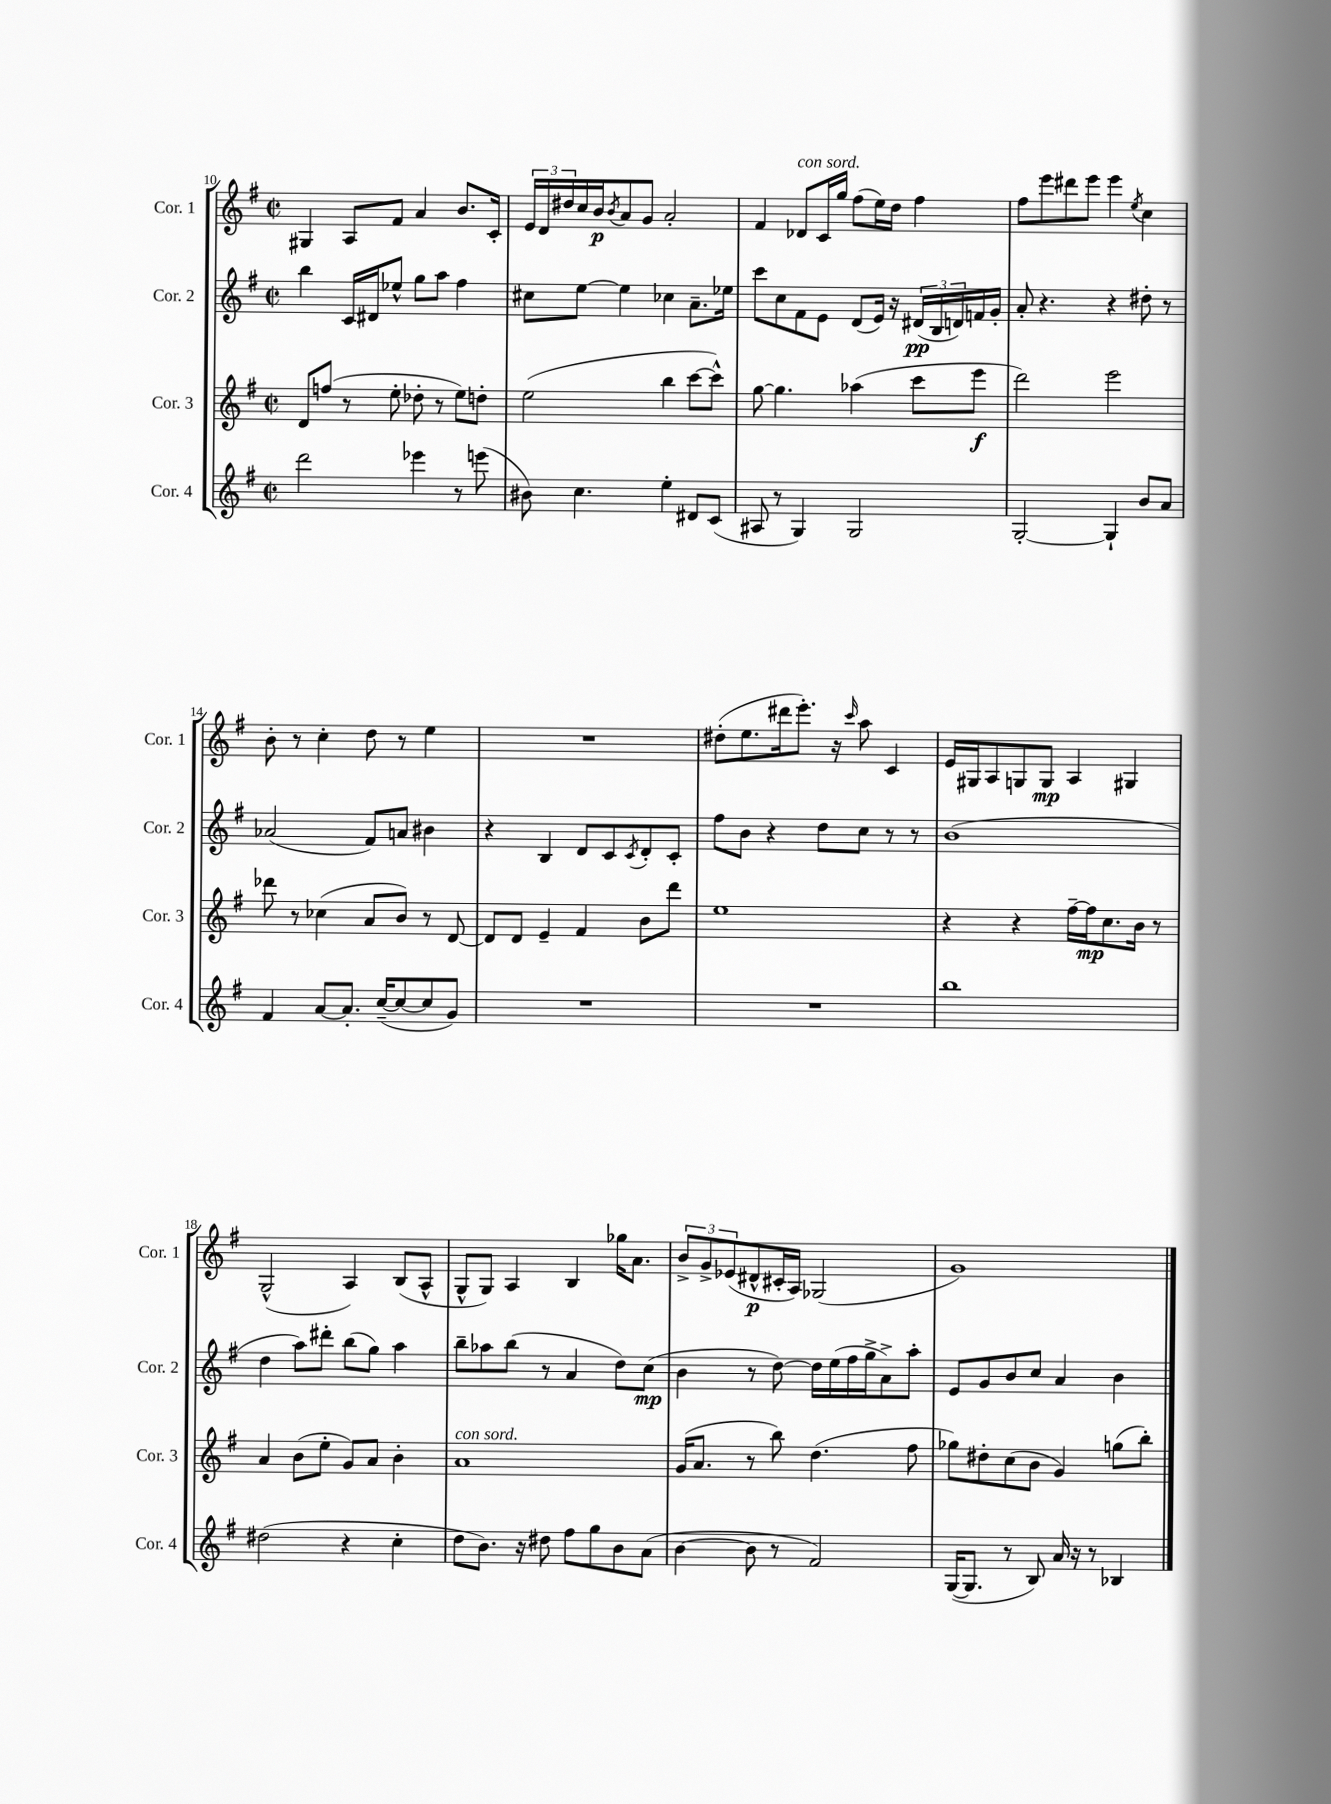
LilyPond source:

<<
\new StaffGroup <<
\new Staff = "s0" \with { instrumentName = "Cor. 1" shortInstrumentName = "Cor. 1" } {
    \clef treble \key g \major \defaultTimeSignature \time 2/2
    gis4 a8 fis'8 a'4 b'8. c'16-. |
    \tuplet 3/2 { e'16 d'16 dis''16 } c''16 b'16\p \acciaccatura { b'8 } a'8 g'8 a'2-. |
    fis'4 des'8^\markup { \italic "con sord." } c'16 g''16 fis''8( e''16) d''16 fis''4 |
    fis''8 e'''8 dis'''8 e'''8 e'''4 \acciaccatura { e''8 } c''4 |
    b'8-. r8 c''4-. d''8 r8 e''4 |
    R1 |
    dis''8-.( e''8. dis'''16 e'''8.-.) r16 \grace { c'''16 } a''8 c'4 |
    e'16 gis16 a8 g8 g8\mp a4 gis4 |
    g2-^( a4) b8( a8-^ |
    g8-^ g8) a4 b4 ges''16 a'8. |
    \tuplet 3/2 { b'8-> g'8-> ees'8( } dis'8-^\p cis'16-. a16) ges2( |
    g'1) \bar "|." |
}
\new Staff = "s1" \with { instrumentName = "Cor. 2" shortInstrumentName = "Cor. 2" } {
    \clef treble \key g \major \defaultTimeSignature \time 2/2
    b''4 c'16 dis'16 ees''8-^ g''8 a''8 fis''4 |
    cis''8 e''8~ e''4 ces''4 a'8.-- ees''16 |
    c'''8 c''8 fis'8 e'8 d'8( e'16) r16 \tuplet 3/2 { dis'16\pp( b16 d'16) } f'16 g'16-. |
    a'8-. r4. r4 dis''8-. r8 |
    aes'2( fis'8) a'8 bis'4 |
    r4 b4 d'8 c'8 \acciaccatura { c'8 } d'8-. c'8-. |
    fis''8 b'8 r4 d''8 c''8 r8 r8 |
    b'1( |
    d''4 a''8) dis'''8-. b''8( g''8) a''4 |
    b''8-- aes''8 b''8( r8 a'4 d''8) c''8\mp( |
    b'4 r8 d''8~) d''16 e''16( fis''16 g''16-> a'8->) a''8-. |
    e'8 g'8 b'8 c''8 a'4 b'4 \bar "|." |
}
\new Staff = "s2" \with { instrumentName = "Cor. 3" shortInstrumentName = "Cor. 3" } {
    \clef treble \key g \major \defaultTimeSignature \time 2/2
    d'8 f''8( r8 e''8-. des''8-. r8 e''8) d''8-. |
    e''2( b''4 c'''8~ c'''8-^) |
    g''8~ g''4. aes''4( c'''8 e'''8\f |
    d'''2) e'''2 |
    des'''8 r8 ces''4( a'8 b'8) r8 d'8~ |
    d'8 d'8 e'4-- fis'4 b'8 d'''8 |
    e''1 |
    r4 r4 fis''16~-- fis''16\mp c''8. b'16 r8 |
    a'4 b'8( e''8-. g'8) a'8 b'4-. |
    a'1^\markup { \italic "con sord." } |
    g'16( a'8. r8 b''8) d''4.( fis''8 |
    ges''8) dis''8-. c''8( b'8 g'4) g''8( b''8-.) \bar "|." |
}
\new Staff = "s3" \with { instrumentName = "Cor. 4" shortInstrumentName = "Cor. 4" } {
    \clef treble \key g \major \defaultTimeSignature \time 2/2
    d'''2 ees'''4 r8 e'''8( |
    bis'8) c''4. e''4-. dis'8 c'8( |
    ais8 r8 g4) g2 |
    g2~-. g4-! b'8 a'8 |
    fis'4 a'8~ a'8.-. c''16~--( c''8~ c''8 g'8) |
    R1 |
    R1 |
    b''1 |
    dis''2( r4 c''4-. |
    d''8 b'8.) r16 dis''8 fis''8 g''8 b'8 a'8( |
    b'4~ b'8 r8 fis'2) |
    g16~( g8. r8 b8) a'16 r16 r8 bes4 \bar "|." |
}
>>
>>
\layout { \context { \Score currentBarNumber = #10 } }
